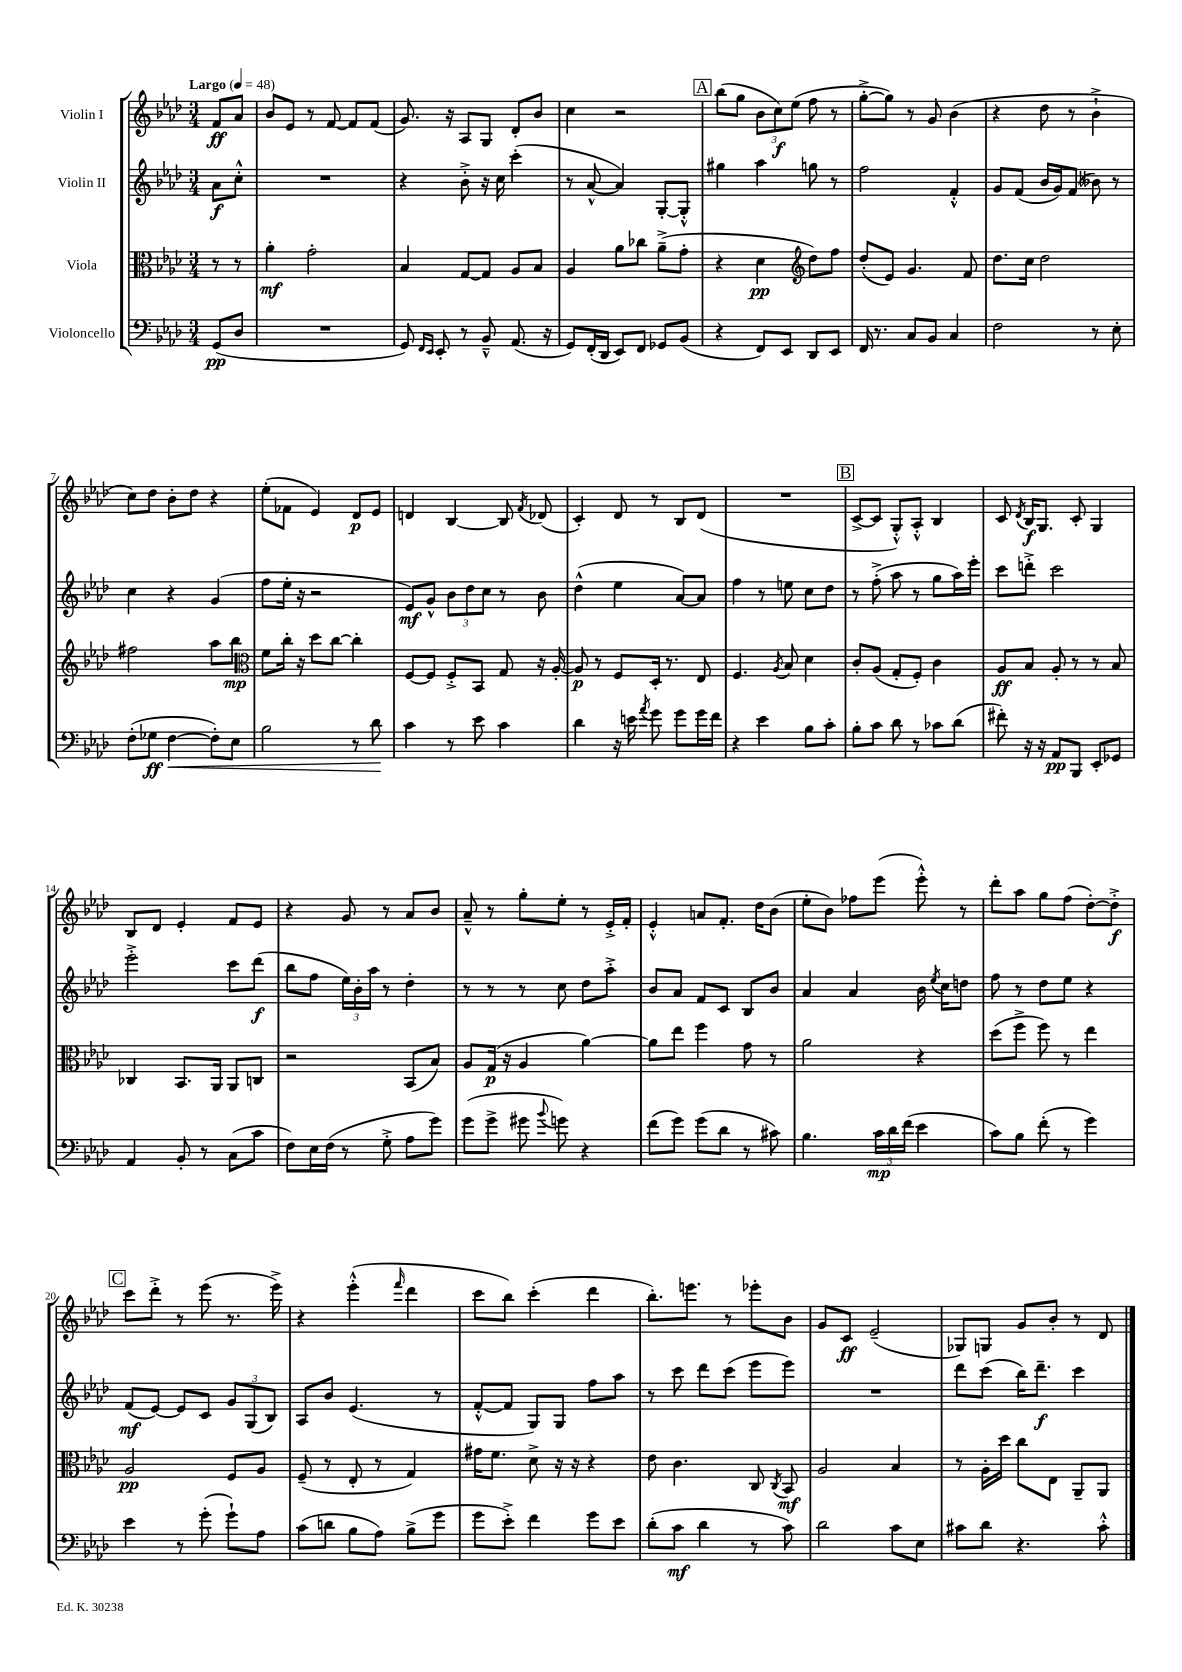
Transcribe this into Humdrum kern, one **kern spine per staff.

**kern	**kern	**kern	**kern
*staff4	*staff3	*staff2	*staff1
*clefF4	*clefC3	*clefG2	*clefG2
*k[b-e-a-d-]	*k[b-e-a-d-]	*k[b-e-a-d-]	*k[b-e-a-d-]
*M3/4	*M3/4	*M3/4	*M3/4
*MM48	*MM48	*MM48	*MM48
(8GG/L	8r	8a-\L	8f/L
8D-/J	8r	8cc'^^\J	8a-/J
=	=	=	=
2.r	4a-'\	2.r	8b-/L
.	.	.	8e-/J
.	2g'\	.	8r
.	.	.	[8f/
.	.	.	8f/]L
.	.	.	(8f/J
=	=	=	=
8GG/)	4B-/	4r	8.g/)
16qqFF/LL	.	.	.
16qqEE-/JJ	.	.	.
8EE-'/	.	.	.
.	.	.	16r
8r	[8G/L	8b-'^\	8A-/L
8BB-~^^/	8G/]J	16r	8G/J
.	.	16cc\	.
(8.AA-/	8A-/L	(4ccc'\	8d-'/L
.	8B-/J	.	8b-/J
16r	.	.	.
=	=	=	=
8GG/L)	4A-/	8r	4cc\
(16FF'/L	.	[8a-^^/	.
16DD-/JJ	.	.	.
8EE-/L)	8a-\L	4a-/])	2r
8FF/J	8cc-\J	.	.
8GG-/L	(8a-~^\L	[8G'/L	.
(8BB-/J	8g'\J	8G'^^/]J	.
=	=	=	=
4r	4r	4gg#\	(8bb-\L
.	.	.	8gg\J
8FF/L)	4d-\	4aa-\	12b-\L
.	.	.	12cc\)
8EE-/J	.	.	.
.	.	.	(12ee-\J
*	*clefG2	*	*
8DD-/L	8dd-\L)	8gg\	8ff\
8EE-/J	8ff\J	8r	8r
=	=	=	=
16FF/	(8dd-'/L	2ff\	[8gg'^\L
8.r	.	.	.
.	8e-/J)	.	8gg\]J)
8C/L	4.g/	.	8r
8BB-/J	.	.	8g/
4C/	.	4f'^^/	(4b-\
.	8f/	.	.
=	=	=	=
2F\	8.dd-\L	8g/L	4r
.	.	(8f/J	.
.	16cc\Jk	.	.
.	2dd-\	16b-/LL	8dd-\
.	.	16g/J)	.
.	.	(8f/J	8r
8r	.	8b--\)	4b-`^\
8E-'\	.	8r	.
=	=	=	=
(8F'\L	2ff#\	4cc\	8cc\L)
8G-\J	.	.	8dd-\J
[4F\	.	4r	8b-'\L
.	.	.	8dd-\J
8F'\]L)	8aa-\L	(4g/	4r
8E-\J	8bb-\J	.	.
=	=	=	=
*	*clefC3	*	*
2B-\	8f\L	8ff\L	(8ee-'\L
.	16cc'\Jk	16ee-'\Jk	8f-\J
.	16r	16r	.
.	8dd-\L	2r	4e-/)
.	[8cc\J	.	.
8r	4cc'\]	.	8d-/L
8d-\	.	.	8e-/J
=	=	=	=
4c\	[8F/L	8e-/L)	4d/
.	8F/]J	8g^^/J	.
8r	8F'^/L	12b-\L	[4B-/
.	.	12dd-\	.
8e-\	8BB-/J	.	.
.	.	12cc\J	.
4c\	8G/	8r	8B-/]
.	.	.	8qf/
.	16r	8b-\	(8d-/
.	[16A-'/	.	.
=	=	=	=
4d-\	8A-/]	(4dd-^^\	4c'/)
.	8r	.	.
16r	8F/L	4ee-\	8d-/
16e\	.	.	.
8qa-/	.	.	.
8g\	16D-'/Jk	.	8r
.	8.r	.	.
8g\L	.	[8a-/L)	8B-/L
16g\L	8E-/	8a-/]J	(8d-/J
16f\JJ	.	.	.
=	=	=	=
4r	4.F/	4ff\	2.r
4e-\	.	8r	.
.	8qA-/	.	.
.	8B-/	8ee\	.
8B-\L	4d-\	8cc\L	.
8c'\J	.	8dd-\J	.
=	=	=	=
8B-'\L	8c'/L	8r	[8c^/L
8c\J	(8A-/J	(8ff'^\	8c/]J
8d-\	8G'/L	8aa-\	8G'^^/L)
8r	8F'/J)	8r	8A-'^^/J
8c-\L	4c\	8gg\L	4B-/
(8d-\J	.	16aa-\L)	.
.	.	16eee-'\JJ	.
=	=	=	=
8f#'\)	8A-/L	8ccc\L	8c/
.	.	.	8qd-/
16r	8B-/J	8ddd'^\J	16B-/LK
16r	.	.	8.G/J
8AA-/L	8A-'/	2ccc\	.
8BBB-/J	8r	.	8c'/
8EE-'/L	8r	.	4G/
8GG-/J	8B-/	.	.
=	=	=	=
4AA-/	4C-/	2eee-'^\	8B-/L
.	.	.	8d-/J
8BB-'/	8.BB-/L	.	4e-'/
8r	.	.	.
.	16AA-/Jk	.	.
(8C\L	8AA-/L	8ccc\L	8f/L
8c\J	8C/J	(8ddd-\J	8e-/J
=	=	=	=
8F\L)	2r	8bb-\L	4r
16E-\L	.	8ff\J	.
(16F\JJ	.	.	.
8r	.	24ee-\LL)	8g/
.	.	24b-'\	.
.	.	24aa-\JJ	.
8G'^\	.	8r	8r
8A-\L	(8BB-/L	4dd-'\	8a-/L
8g\J)	8B-/J)	.	8b-/J
=	=	=	=
(8g\L	8A-/L	8r	8a-~^^/
8g^\J	(16G/Jk	8r	8r
.	16r	.	.
8g#\	4A-/	8r	8gg'\L
8qqb-/	.	.	.
8g\)	.	8cc\	8ee-'\J
4r	[4a-\)	8dd-\L	8r
.	.	8aa-'^\J	16e-'^/LL
.	.	.	16f'/JJ
=	=	=	=
(8f\L	8a-\]L	8b-/L	4e-'^^/
8g\J)	8ee-\J	8a-/J	.
(8g\L	4ff\	8f/L	8a/L
8d-\J	.	8c/J	8.f'/J
8r	8g\	8B-/L	.
.	.	.	16dd-\LK
8c#\)	8r	8b-/J	(8b-\J
=	=	=	=
4.B-\	2a-\	4a-/	8ee-'\L
.	.	.	8b-\J)
.	.	4a-/	8ff-\L
24c\LL	.	.	(8eee-\J
24d-\	.	.	.
(24f\JJ	.	.	.
4e-\	4r	16b-\	8eee-'^^\)
.	.	8qee-/	.
.	.	16cc\LK	.
.	.	8dd\J	8r
=	=	=	=
8c\L)	(8dd-\L	8ff\	8ddd-'\L
8B-\J	8ff^\J	8r	8aa-\J
(8f'\	8ff\)	8dd-\L	8gg\L
8r	8r	8ee-\J	(8ff\J
4g\)	4ee-\	4r	[8dd-'\L)
.	.	.	8dd-'^\]J
=	=	=	=
4e-\	2A-/	(8f/L	8ccc\L
.	.	[8e-/J)	8ddd-'^\J
8r	.	8e-/]L	8r
(8g'\	.	8c/J	(8eee-\
8g`\L)	8F/L	12g/L	8.r
.	.	(12G/	.
8A-\J	8A-/J	.	.
.	.	12B-/J)	.
.	.	.	16eee-^\)
=	=	=	=
(8c\L	(8F~/	8A-/L	4r
8d\J	8r	8b-/J	.
8B-\L	8E-'/	(4.e-/	(4eee-'^^\
8A-\J)	8r	.	.
.	.	.	16qqfff/
(8B-^\L	4G/)	.	4ddd-\
8g\J	.	8r	.
=	=	=	=
8g\L	16g#\LK	[8f'^^/L	8ccc\L
.	8.f\J	.	.
8e-'^\J)	.	8f/]J	8bb-\J)
4f\	8d-^\	8G/L)	(4ccc'\
.	16r	8G/J	.
.	16r	.	.
8g\L	4r	8ff\L	4ddd-\
8e-\J	.	8aa-\J	.
=	=	=	=
(8d-'\L	8e-\	8r	8.bb-'\L)
8c\J	4.c\	8ccc\	.
.	.	.	8.eee\J
4d-\	.	8ddd-\L	.
.	.	(8ccc\J	8r
8r	8C/	8eee-\L	8eee-'\L
.	8qC/	.	.
8c\)	8BB-/	8eee-\J)	8b-\J
=	=	=	=
2d-\	2A-/	2.r	8g/L
.	.	.	8c/J
.	.	.	(2e-~/
8c\L	4B-/	.	.
8E-\J	.	.	.
=	=	=	=
8c#\L	8r	8ddd-\L	8G-/L)
8d-\J	16A-'\LL	(8ccc\J	8G/J
.	16dd-\JJ	.	.
4.r	8cc\L	16bb-\LK)	8g/L
.	.	8.ddd-~\J	.
.	8E-\J	.	8b-'/J
.	8AA-~/L	4ccc\	8r
8c#'^^\	8AA-/J	.	8d-/
==	==	==	==
*-	*-	*-	*-
